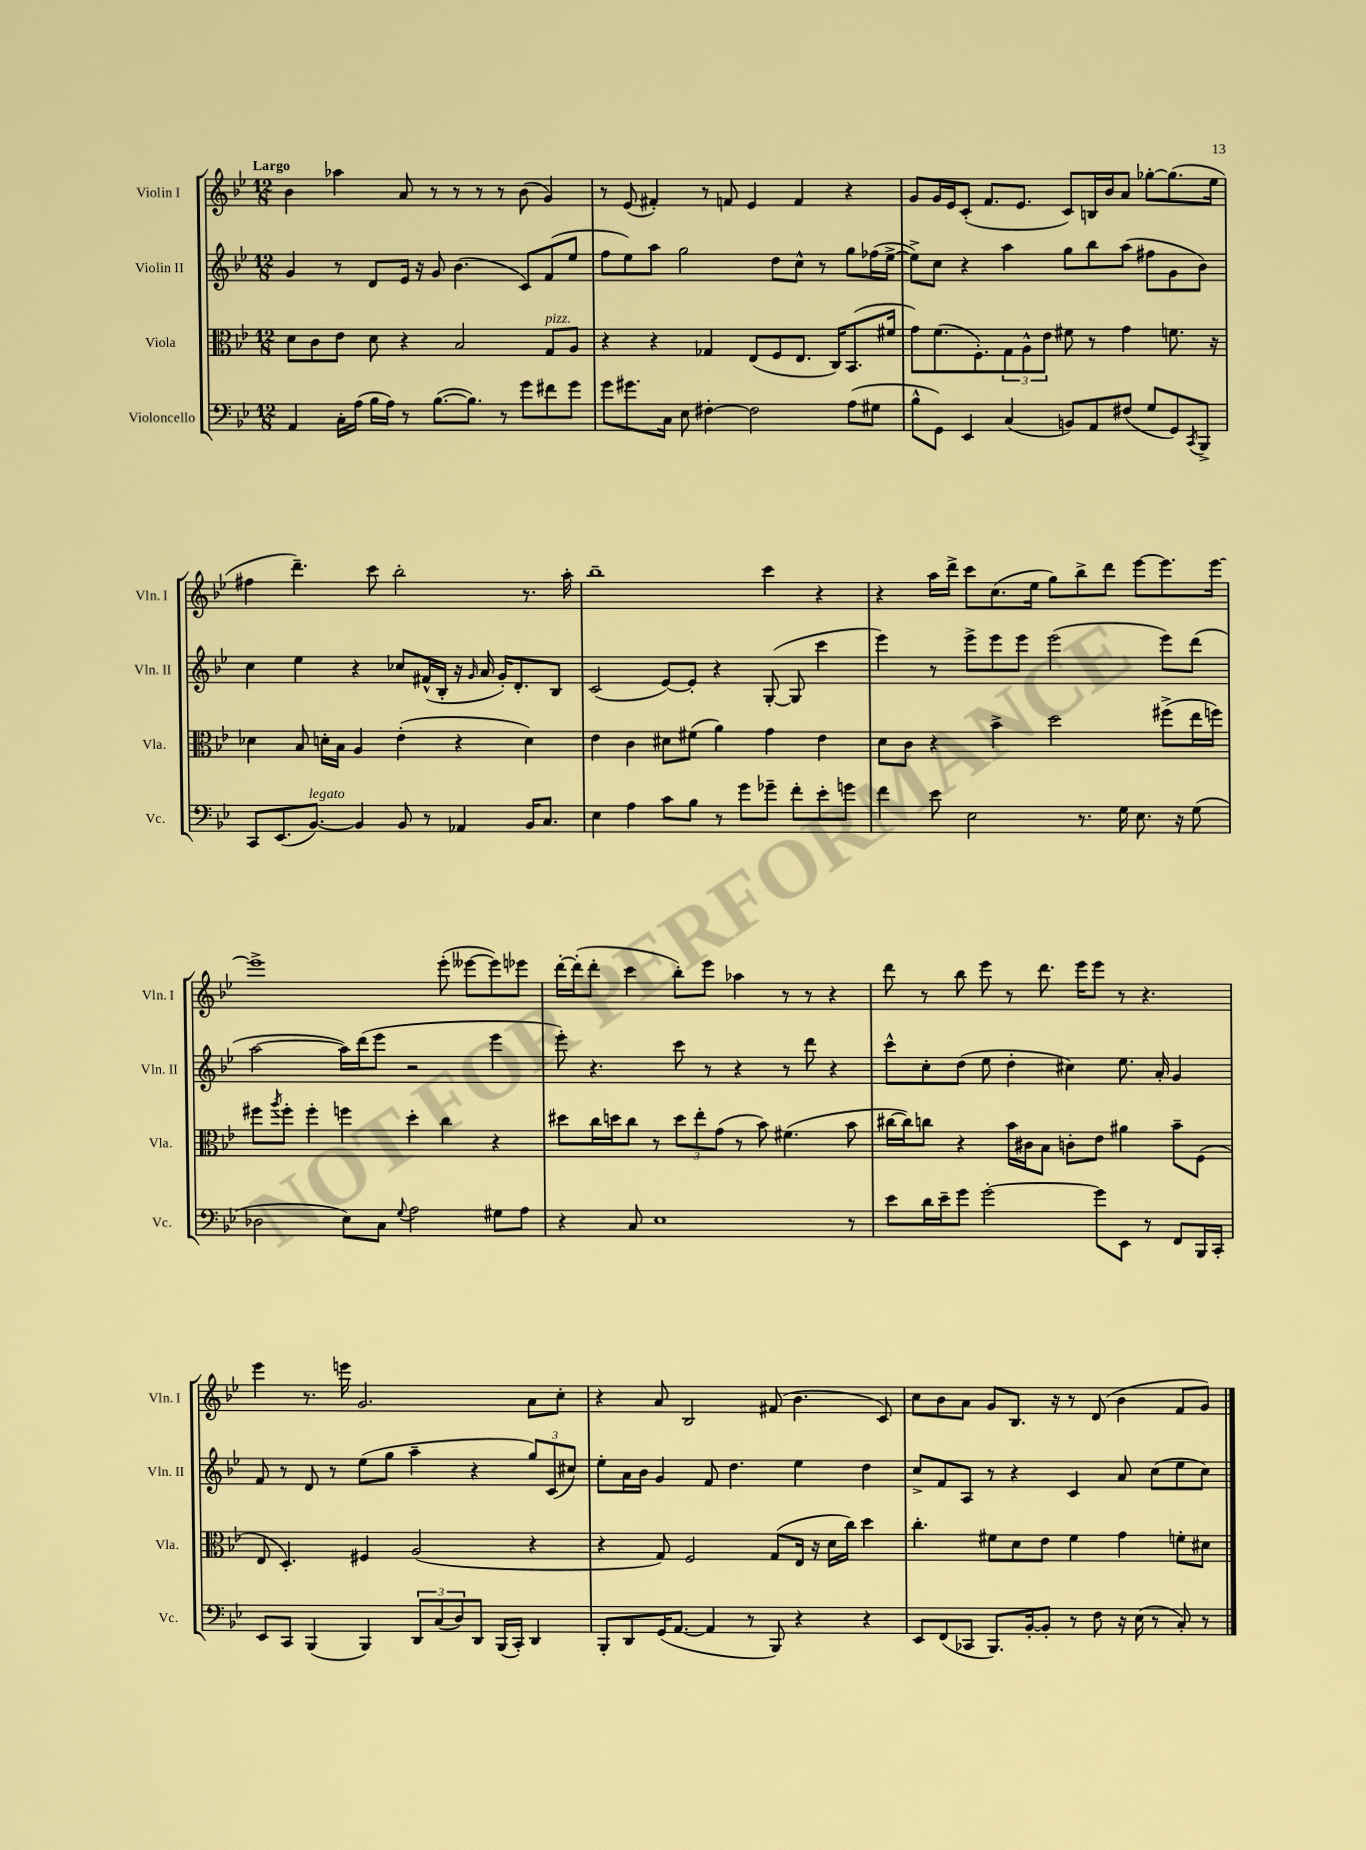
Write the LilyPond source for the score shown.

<<
\new StaffGroup <<
\new Staff = "s0" \with { instrumentName = "Violin I" shortInstrumentName = "Vln. I" } {
    \clef treble \key bes \major \numericTimeSignature \time 12/8 \tempo "Largo"
    bes'4 aes''4 a'8 r8 r8 r8 r8 bes'8( g'4) |
    r8 ees'8( fis'4-.) r8 f'8 ees'4 f'4 r4 |
    g'8 g'16 ees'16 c'8-.( f'8. ees'8. c'8) b16 bes'16 a'8 ges''8~-. ges''8.( ees''16 |
    fis''4 d'''4.--) c'''8 bes''2-. r8. a''16-. |
    bes''1-- c'''4 r4 |
    r4 a''16 d'''16-> c'''8 c''8.( ees''16 g''8) bes''8-> d'''8 ees'''8~ ees'''8. ees'''16~ |
    ees'''1-> ees'''8-.( eeses'''8~ eeses'''8) ees'''8 |
    d'''16~-. d'''16-.( d'''8-. c'''4 bes''8-.) ees'''8 aes''4 r8 r8 r4 |
    d'''8 r8 bes''8 ees'''8 r8 d'''8. ees'''16 ees'''8 r8 r4. |
    ees'''4 r8. e'''16 g'2. a'8 c''8-. |
    r4 a'8 bes2 fis'8( bes'4. c'8) |
    c''8 bes'8 a'8 g'8 bes8. r16 r8 d'8( bes'4 f'8 g'8) \bar "|." |
}
\new Staff = "s1" \with { instrumentName = "Violin II" shortInstrumentName = "Vln. II" } {
    \clef treble \key bes \major \numericTimeSignature \time 12/8
    g'4 r8 d'8 ees'16 r16 g'8 bes'4.( c'8) f'8( ees''8 |
    f''8 ees''8) a''8 g''2 d''8 c''8-^ r8 g''8 fes''16( ees''16~-> |
    ees''8->) c''8 r4 a''4 g''8 bes''8 a''8( fis''8 g'8 bes'8) |
    c''4 ees''4 r4 ces''8 fis'16-^( bes16-. r16 \grace { g'16 } a'16 g'16-.) d'8.-. bes8 |
    c'2( ees'8~) ees'8-. r4 g8~-.( g8 c'''4 |
    ees'''4) r8 ees'''8-> ees'''8 ees'''8 ees'''2( ees'''8) d'''8( |
    a''2~ a''16) d'''16( ees'''8 r2 ees'''4 |
    ees'''8-.) r4. c'''8 r8 r4 r8 d'''8 r4 |
    c'''8-^ c''8-. d''8( ees''8 d''4-. cis''4) ees''8. a'16-. g'4 |
    f'8 r8 d'8 r8 ees''8( g''8 a''4-- r4 \tuplet 3/2 { g''8) c'8( cis''8) } |
    ees''8-. a'16 bes'16 g'4 f'8 d''4. ees''4 d''4 |
    c''8-> f'8 a8 r8 r4 c'4 a'8 c''8( ees''8 c''8) \bar "|." |
}
\new Staff = "s2" \with { instrumentName = "Viola" shortInstrumentName = "Vla." } {
    \clef alto \key bes \major \numericTimeSignature \time 12/8
    d'8 c'8 ees'8 d'8 r4 bes2 g8^\markup { \italic "pizz." } a8 |
    r4 r4 ges4 ees8( f8 ees8. c16) bes,8.( fis'16 |
    g'8) f'8.( f8.-.) \tuplet 3/2 { g8 a8-^ ees'8 } fis'8 r8 g'4 f'8. r16 |
    des'4 bes8 d'16-. bes16 a4 ees'4-.( r4 d'4) |
    ees'4 c'4 dis'8 fis'8( a'4) g'4 ees'4 |
    d'8 c'8 r4 bes'4-> d''2 fis''8->( ees''16 f''16) |
    fis''8 \acciaccatura { a''8 } fis''8-. fis''4-. f''4 d''4-. c''4 r4 |
    dis''8 c''16 d''16 c''8 r8 \tuplet 3/2 { d''8 ees''8-. g'8( } r8 bes'8) fis'4.( bes'8 |
    cis''16~ cis''16) c''8 r4 bes'16 cis'16 bes8 c'8-. ees'8 ais'4 bes'8-- f8( |
    ees8 d4.-.) fis4 a2( r4 |
    r4 g8) f2 g8( ees16 r16 d'16 c''16) d''4 |
    c''4.-. fis'8 d'8 ees'8 fis'4 g'4 f'8-. dis'8 \bar "|." |
}
\new Staff = "s3" \with { instrumentName = "Violoncello" shortInstrumentName = "Vc." } {
    \clef bass \key bes \major \numericTimeSignature \time 12/8
    a,4 c16-. a16( bes16 a16) r8 bes8.~( bes8.) r8 g'8 fis'8 g'8 |
    g'8 gis'8. c16 ees8 fis4~-. fis2 a8( gis8 |
    bes8-^ g,8) ees,4 c4( b,8) a,8 fis8( g8 g,8) \acciaccatura { c,8 } bes,,8-> |
    c,8 ees,8.( bes,8.~^\markup { \italic "legato" }) bes,4 bes,8 r8 aes,4 bes,16 c8. |
    ees4 a4 c'8 bes8 r8 g'8 ges'8-- f'8-. ees'8-. g'8 |
    f'4 ees'8 ees2 r8. g16 ees8. r16 g8( |
    des2 ees8) c8 \appoggiatura { g8 } a2 gis8 a8 |
    r4 c8 ees1 r8 |
    ees'8 d'16 ees'16-- g'8 g'2~-. g'8 ees,8 r8 f,8 bes,,16 c,16-. |
    ees,8 c,8 bes,,4( bes,,4) \tuplet 3/2 { d,8 c8( d8) } d,8 bes,,16( c,16-.) d,4 |
    bes,,8-. d,8 g,16( a,8.~ a,4 r8 bes,,8) r4 r4 |
    ees,8 f,8( ces,8 bes,,8.) bes,16~-. bes,8-. r8 f8 r16 ees16( r8 c8-.) r8 \bar "|." |
}
>>
>>
\layout { \context { \Score \remove "Bar_number_engraver" } }
